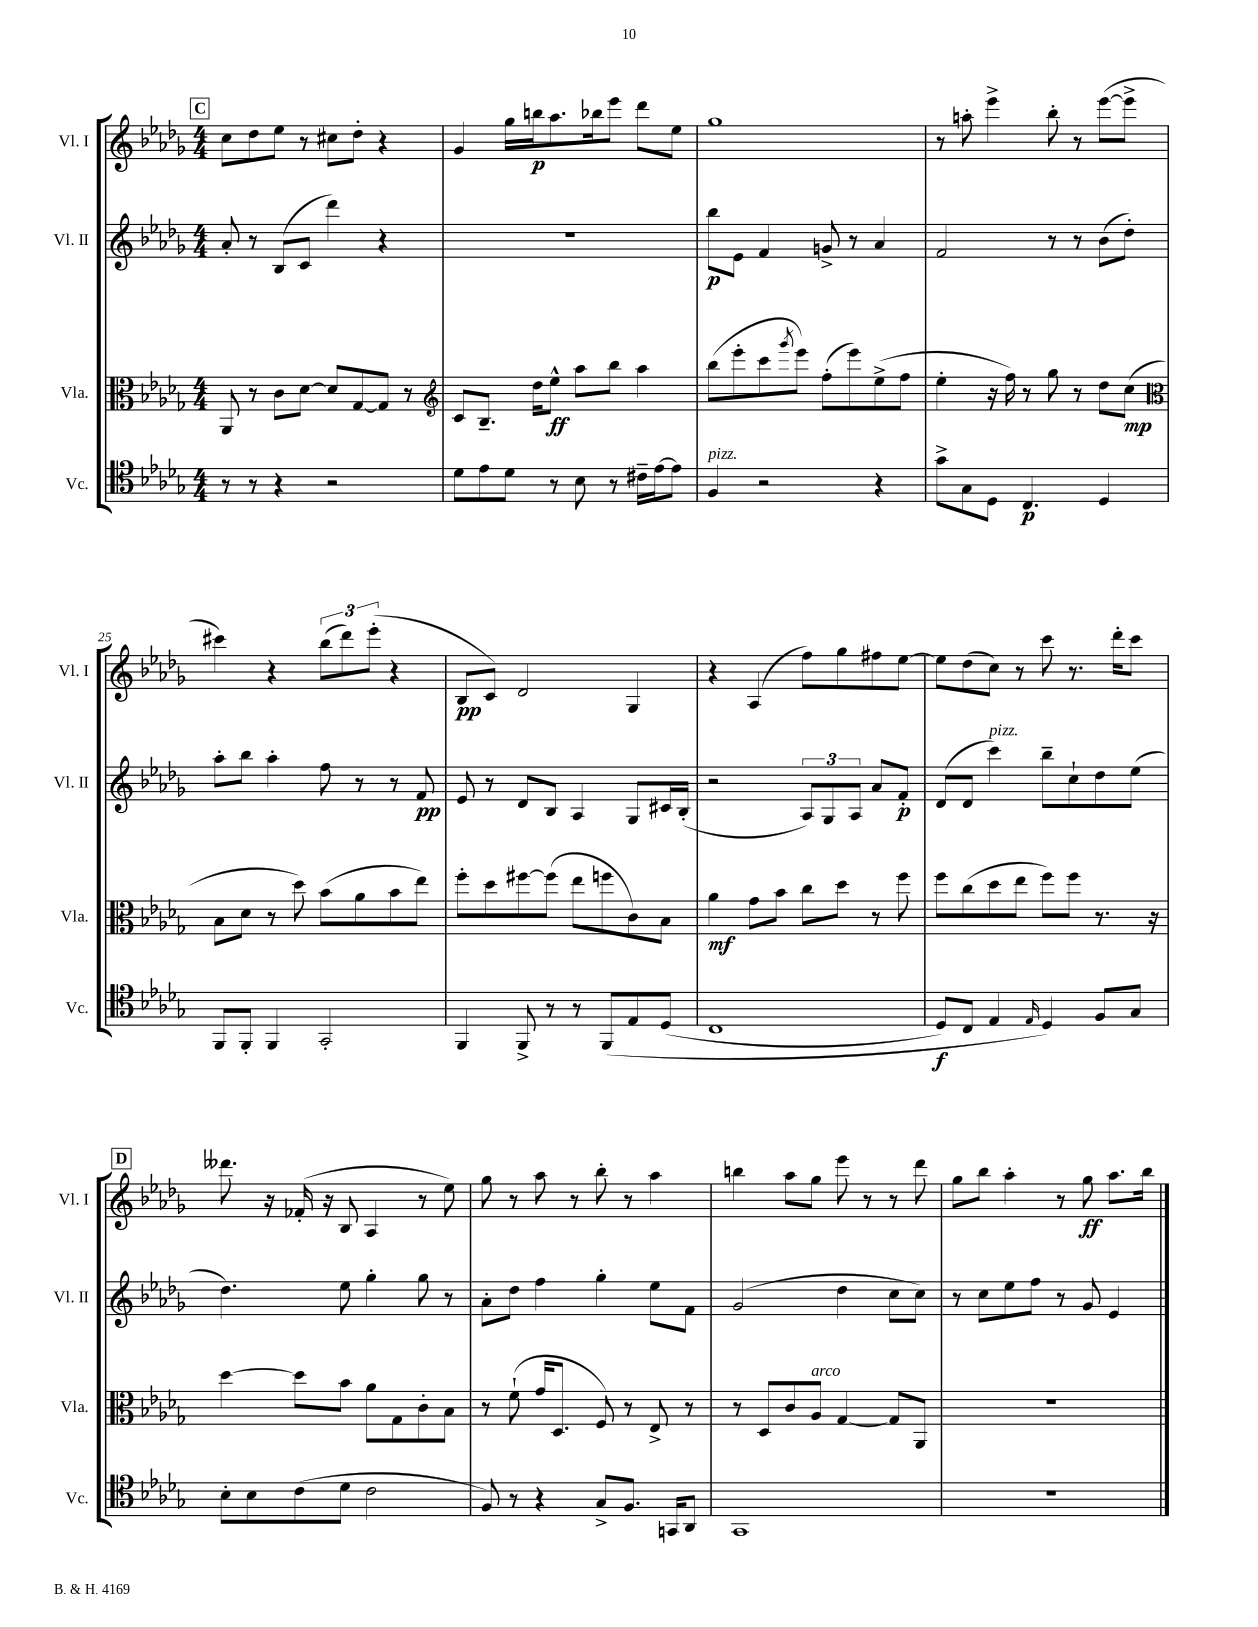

**kern	**kern	**kern	**kern
*staff4	*staff3	*staff2	*staff1
*clefC4	*clefC3	*clefG2	*clefG2
*k[b-e-a-d-g-]	*k[b-e-a-d-g-]	*k[b-e-a-d-g-]	*k[b-e-a-d-g-]
*M4/4	*M4/4	*M4/4	*M4/4
8r	8AA-	8a-'	8cc
8r	8r	8r	8dd-
4r	8c	(8B-	8ee-
.	[8d-	8c	8r
2r	8d-]	4ddd-)	8cc#
.	[8G-	.	8dd-'
.	8G-]	4r	4r
.	8r	.	.
=	=	=	=
*	*clefG2	*	*
8d-	8c	1r	4g-
8e-	8.B-~	.	.
8d-	.	.	16gg-
.	16dd-	.	16bb
8r	8ee-^^	.	8.aa-
8B-	8aa-	.	.
.	.	.	16bb-
8r	8bb-	.	8eee-
16c#~	4aa-	.	8ddd-
[16e-	.	.	.
8e-]	.	.	8ee-
=	=	=	=
4F	(8bb-	8bb-	1gg-
.	8eee-'	8e-	.
2r	8ccc	4f	.
.	8qggg-	.	.
.	8eee-)	.	.
.	(8ff'	8g^	.
.	8eee-)	8r	.
4r	(8ee-^	4a-	.
.	8ff	.	.
=	=	=	=
8g-^	4ee-'	2f	8r
8G-	.	.	8aa'
8D-	16r	.	4eee-^
.	16ff)	.	.
4.C	8r	.	.
.	8gg-	8r	8bb-'
.	8r	8r	8r
4D-	8dd-	(8b-	([8eee-
.	(8cc	8dd-')	8eee-^]
=	=	=	=
*	*clefC3	*	*
8FF	8B-	8aa-'	4ccc#)
8FF'	8d-	8bb-	.
4FF	8r	4aa-'	4r
.	8dd-)	.	.
2GG-'	(8b-	8ff	(12bb-
.	.	.	12ddd-)
.	8a-	8r	.
.	.	.	(12eee-'
.	8b-	8r	4r
.	8ee-)	8f	.
=	=	=	=
4FF	8ff'	8e-	8B-
.	8dd-	8r	8c)
8FF^	[8ff#	8d-	2d-
8r	(8ff#]	8B-	.
8r	8ee-	4A-	.
&(8FF	8ff	.	.
8E-	8c)	8G-	4G-
(8D-	8B-	16c#	.
.	.	(16B-'	.
=	=	=	=
1C	4a-	2r	4r
.	8g-	.	(4A-
.	8b-	.	.
.	8cc	12A-)	8ff)
.	.	12G-	.
.	8dd-	.	8gg-
.	.	12A-	.
.	8r	8a-	8ff#
.	8ff	8f'	[8ee-
=	=	=	=
8D-)	8ff	(8d-	8ee-]
8C	(8cc	8d-	(8dd-
4E-	8dd-	4ccc)	8cc)
.	8ee-	.	8r
16qqE-	.	.	.
4D-&)	8ff)	8bb-~	8ccc
.	8ff	8cc`	8.r
8F	8.r	8dd-	.
.	.	.	16ddd-'
8G-	.	(8ee-	8ccc
.	16r	.	.
=	=	=	=
8B-'	[4dd-	4.dd-)	8.ddd--
8B-	.	.	.
.	.	.	16r
(8c	8dd-]	.	(16f-'
.	.	.	16r
8d-	8b-	8ee-	8B-
2c	8a-	4gg-'	4A-
.	8G-	.	.
.	8c'	8gg-	8r
.	8B-	8r	8ee-)
=	=	=	=
8F)	8r	8a-'	8gg-
8r	(8f`	8dd-	8r
4r	16g-	4ff	8aa-
.	8.D-	.	.
.	.	.	8r
8G-^	8F)	4gg-'	8bb-'
8.F	8r	.	8r
.	8E-^	8ee-	4aa-
16GG	.	.	.
8AA-	8r	8f	.
=	=	=	=
1GG-	8r	(2g-	4bb
.	8D-	.	.
.	8c	.	8aa-
.	8A-	.	8gg-
.	[4G-	4dd-	8eee-
.	.	.	8r
.	8G-]	8cc	8r
.	8AA-	8cc)	8ddd-
=	=	=	=
1r	1r	8r	8gg-
.	.	8cc	8bb-
.	.	8ee-	4aa-'
.	.	8ff	.
.	.	8r	8r
.	.	8g-	8gg-
.	.	4e-	8.aa-
.	.	.	16bb-
==	==	==	==
*-	*-	*-	*-
